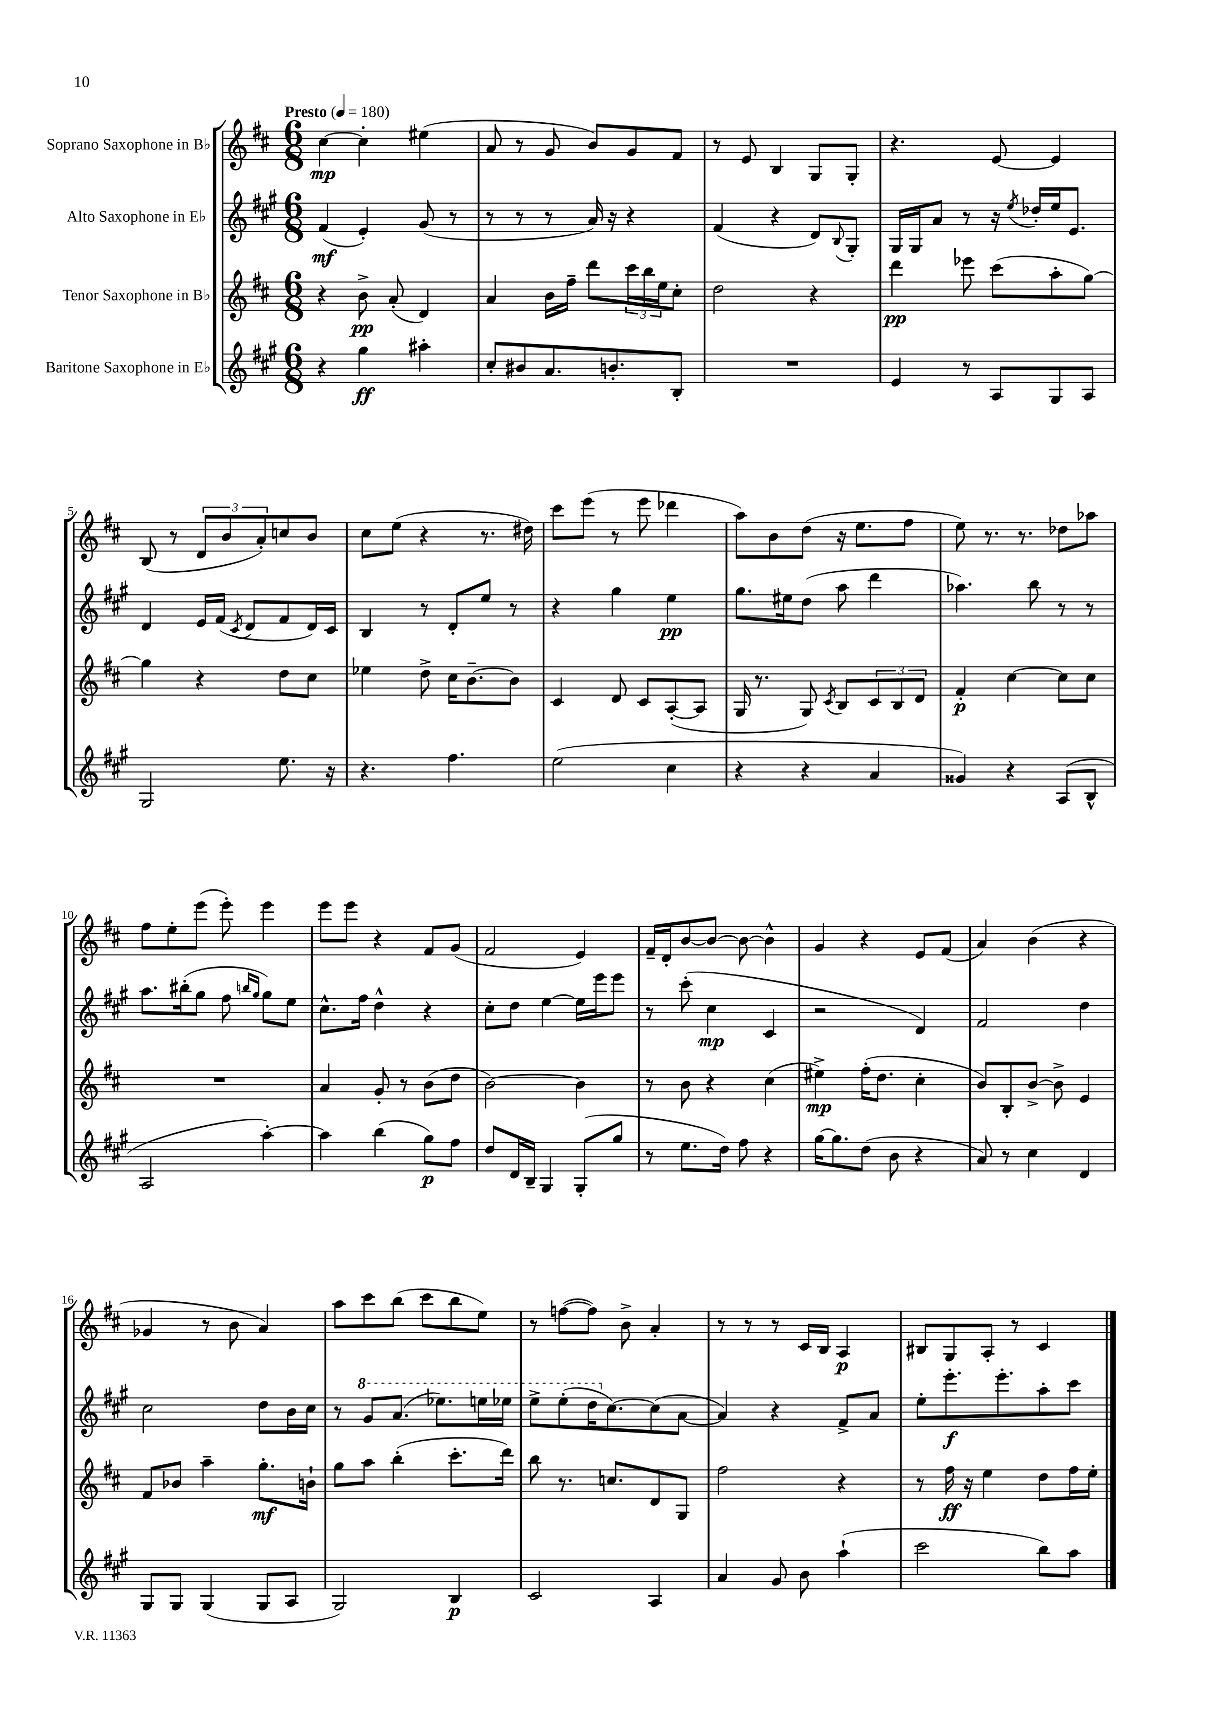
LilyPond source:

<<
\new StaffGroup <<
\new Staff = "s0" \with { instrumentName = "Soprano Saxophone in Bb" } {
    \clef treble \key d \major \numericTimeSignature \time 6/8 \tempo "Presto" 4 = 180
    cis''4~\mp cis''4-. eis''4( |
    a'8 r8 g'8 b'8) g'8 fis'8 |
    r8 e'8 b4 g8 g8-. |
    r4. e'8~ e'4 |
    b8( r8 \tuplet 3/2 { d'8 b'8 a'8-.) } c''8 b'8 |
    cis''8 e''8( r4 r8. dis''16) |
    cis'''8 e'''8( r8 e'''8 des'''4 |
    a''8) b'8 d''8( r16 e''8. fis''8 |
    e''8) r8. r8. des''8 aes''8 |
    fis''8 e''8-. e'''8( e'''8-.) e'''4 |
    e'''8 e'''8 r4 fis'8 g'8( |
    fis'2 e'4) |
    fis'16-- d'16-. b'8~ b'8~ b'8~ b'4-^ |
    g'4 r4 e'8 fis'8( |
    a'4) b'4( r4 |
    ges'4 r8 b'8 a'4) |
    a''8 cis'''8 b''8( cis'''8 b''8 e''8) |
    r8 f''8~( f''8) b'8-> a'4-. |
    r8 r8 r8 cis'16 b16 a4\p |
    bis8 g8 a8-. r8 cis'4 \bar "|." |
}
\new Staff = "s1" \with { instrumentName = "Alto Saxophone in Eb" } {
    \clef treble \key a \major \numericTimeSignature \time 6/8
    fis'4\mf( e'4-.) gis'8( r8 |
    r8 r8 r8 a'16) r16 r4 |
    fis'4( r4 d'8) \appoggiatura { b8 } gis8-. |
    gis16 gis16 a'8 r8 r16 \acciaccatura { e''8 } des''16-. e''16 e'8. |
    d'4 e'16 fis'16( \acciaccatura { cis'8 } d'8 fis'8 d'16) cis'16 |
    b4 r8 d'8-. e''8 r8 |
    r4 gis''4 e''4\pp |
    gis''8. eis''16 d''8( a''8 d'''4 |
    aes''4.) b''8 r8 r8 |
    a''8. bis''16-.( gis''8 fis''8 \grace { b''16 gis''16 } gis''8) e''8 |
    cis''8.-^ fis''16 d''4-^ r4 |
    cis''8-. d''8 e''4~ e''16 e'''16 e'''8 |
    r8 cis'''8-.( cis''4\mp cis'4 |
    r2 d'4) |
    fis'2 d''4 |
    cis''2 d''8 b'16 cis''16 |
    r8 \ottava #1 gis''8 a''8.( ees'''8.) e'''16 ees'''16 |
    e'''8-> e'''8-.( d'''16 \ottava #0 cis''8.~) cis''8( a'8~ |
    a'4) r4 fis'8-> a'8 |
    e''8-. e'''8.-.\f e'''8.-. a''8-. cis'''8 \bar "|." |
}
\new Staff = "s2" \with { instrumentName = "Tenor Saxophone in Bb" } {
    \clef treble \key d \major \numericTimeSignature \time 6/8
    r4 b'8->\pp a'8-.( d'4) |
    a'4 b'16 fis''16-- d'''8 \tuplet 3/2 { cis'''16 b''16 e''16 } cis''8-. |
    d''2 r4 |
    d'''4\pp ees'''8 cis'''8( a''8-. g''8~) |
    g''4 r4 d''8 cis''8 |
    ees''4 d''8-> cis''16 b'8.~-- b'8 |
    cis'4 d'8 cis'8 a8~-.( a8 |
    g16 r8. g8) \acciaccatura { cis'8 } b8 \tuplet 3/2 { cis'8 b8 d'8 } |
    fis'4-.\p cis''4~ cis''8 cis''8 |
    R2. |
    a'4 g'8-. r8 b'8( d''8 |
    b'2~) b'4 |
    r8 b'8 r4 cis''4( |
    eis''4->\mp) fis''16-.( d''8. cis''4-. |
    b'8) b8-. b'8~-> b'8-> e'4 |
    fis'8 bes'8 a''4-- g''8.-.\mf b'16-! |
    g''8 a''8 b''4-.( cis'''8.-. d'''16) |
    b''8 r8. c''8. d'8 g8 |
    fis''2 r4 |
    r8 fis''16\ff r16 e''4 d''8 fis''16 e''16-. \bar "|." |
}
\new Staff = "s3" \with { instrumentName = "Baritone Saxophone in Eb" } {
    \clef treble \key a \major \numericTimeSignature \time 6/8
    r4 gis''4\ff ais''4-. |
    cis''8-. bis'8 a'8. b'8.-. b8-. |
    R2. |
    e'4 r8 a8 gis8 a8 |
    gis2 e''8. r16 |
    r4. fis''4. |
    e''2( cis''4 |
    r4 r4 a'4 |
    gisis'4) r4 a8( b8-^ |
    a2 a''4~-.) |
    a''4 b''4( gis''8\p) fis''8 |
    d''8 d'16 b16-- gis4 gis8-.( gis''8 |
    r8 e''8. d''16) fis''8 r4 |
    gis''16~ gis''8. d''8( b'8 r4 |
    a'8) r8 cis''4 d'4 |
    gis8 gis8 gis4( gis8 a8 |
    gis2) b4\p |
    cis'2 a4 |
    a'4 gis'8 b'8 a''4-!( |
    cis'''2 b''8) a''8 \bar "|." |
}
>>
>>
